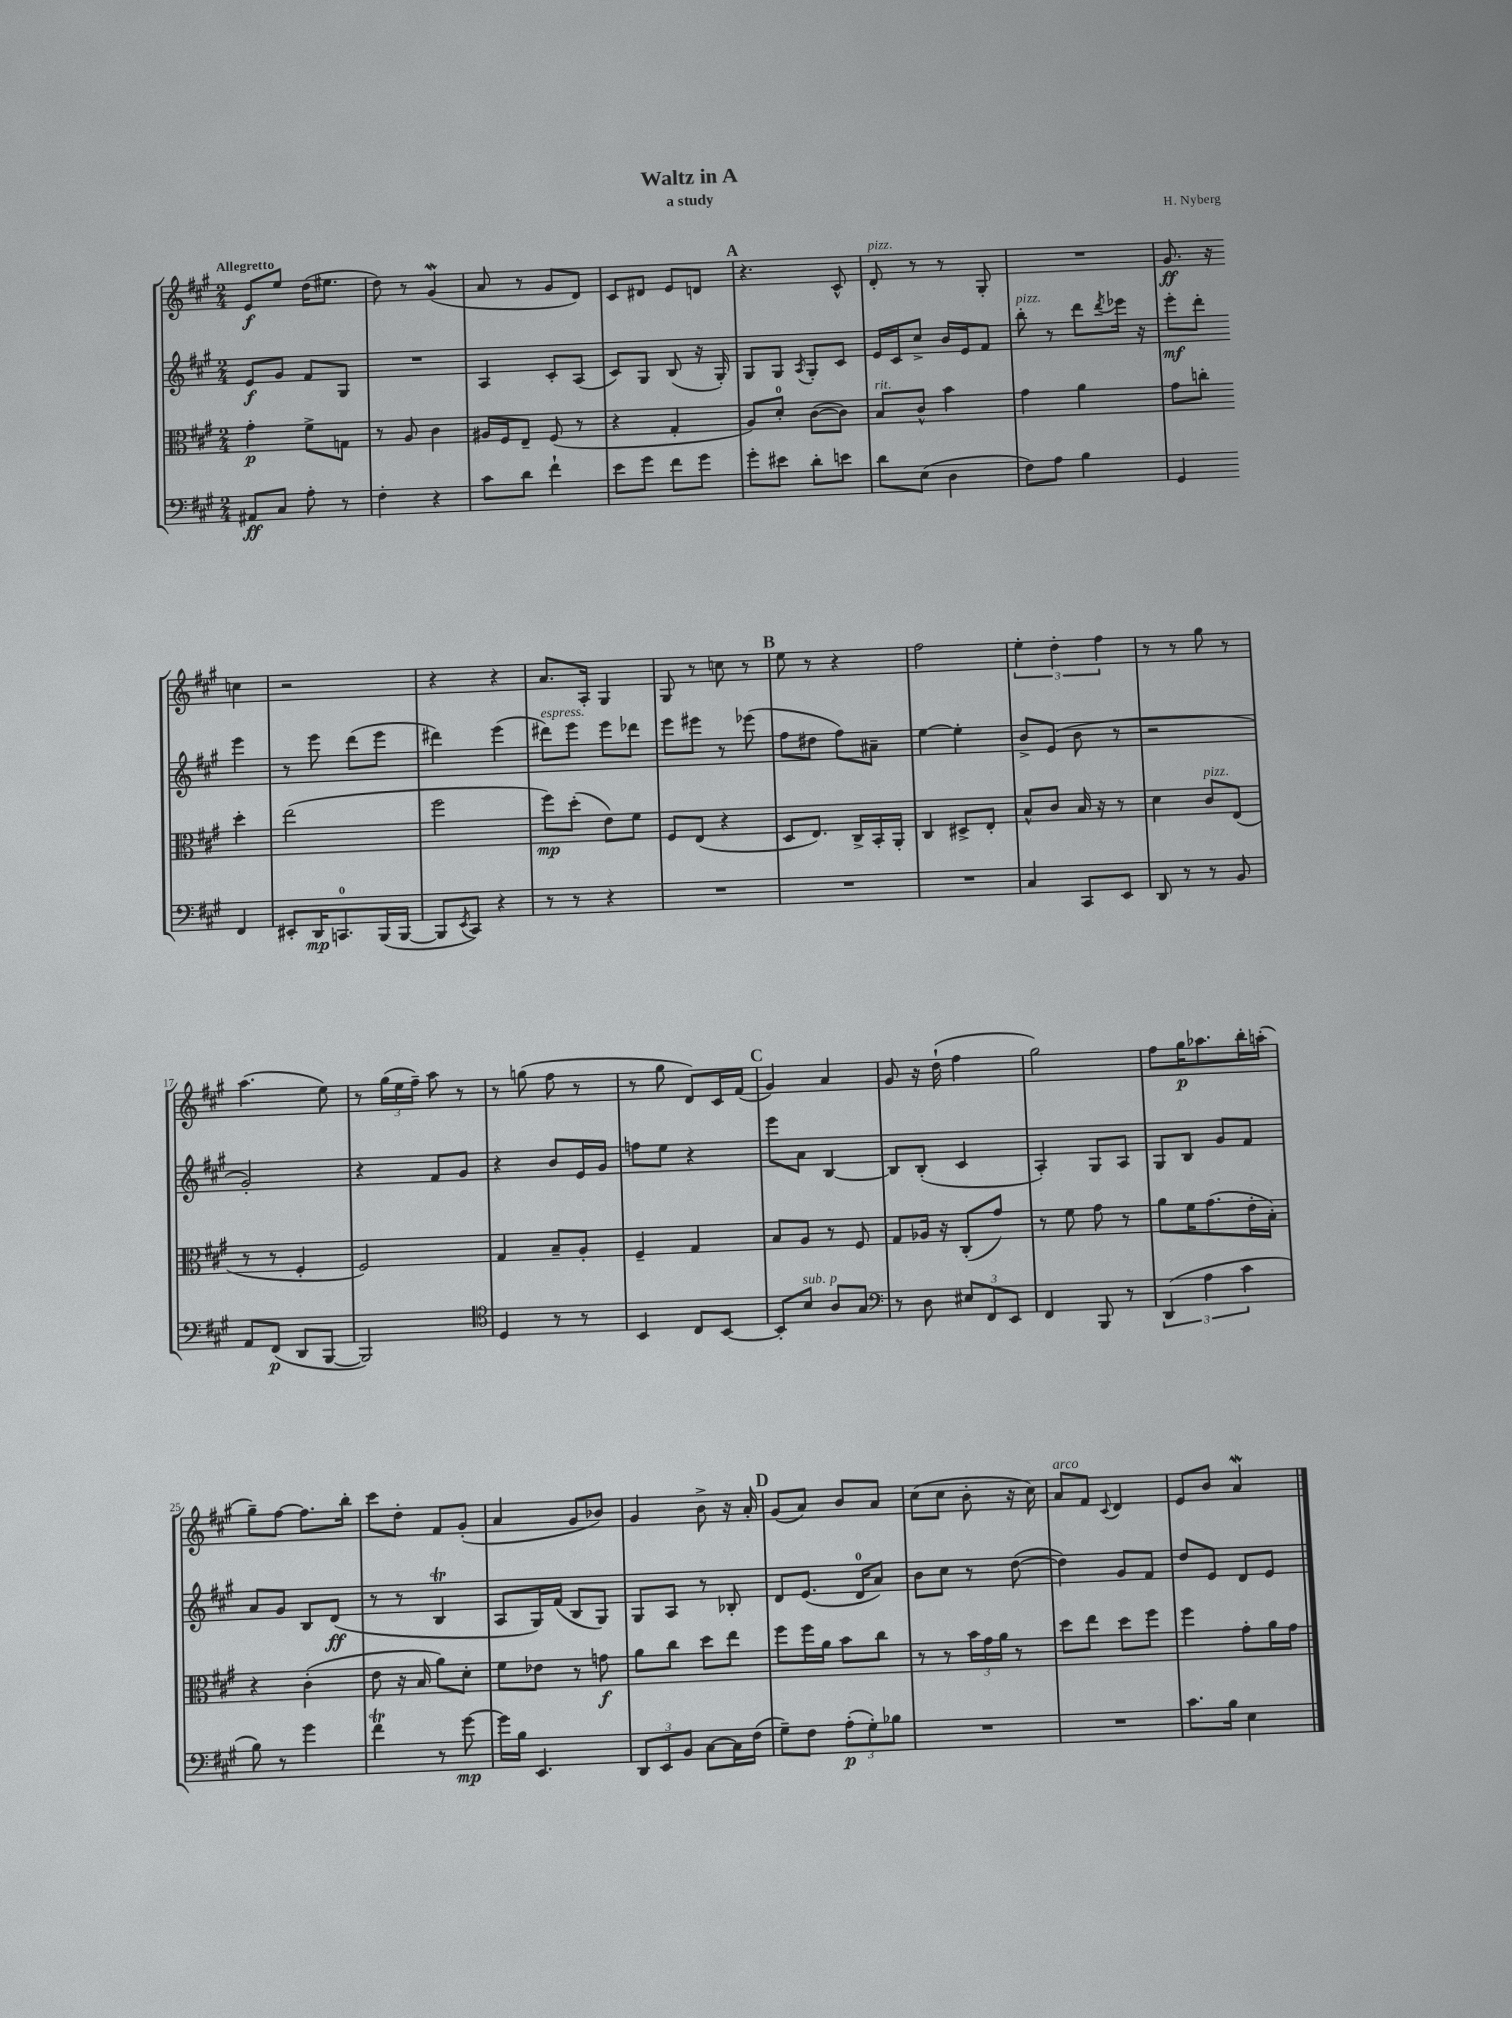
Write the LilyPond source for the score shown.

\header { title = "Waltz in A" composer = "H. Nyberg" subtitle = "a study" }
<<
\new StaffGroup <<
\new Staff = "s0" {
    \clef treble \key a \major \numericTimeSignature \time 2/4 \tempo "Allegretto"
    e'8\f e''8 d''16( eis''8. |
    d''8) r8 gis'4\mordent( |
    a'8 r8 gis'8 d'8) |
    cis'8 dis'8 e'8 d'8 |
    \mark \markup { \bold "A" } r4. cis'8-^ |
    d'8-.^\markup { \italic "pizz." } r8 r8 gis8-. |
    R2 |
    gis'8.\ff r16 c''4 |
    r2 |
    r4 r4 |
    a'8. a16-. gis4 |
    gis8 r8 c''8 r8 |
    \mark \markup { \bold "B" } e''8 r8 r4 |
    fis''2 |
    \tuplet 3/2 { e''4-. d''4-. fis''4 } |
    r8 r8 gis''8 r8 |
    a''4.( e''8) |
    r8 \tuplet 3/2 { gis''16( e''16 fis''16--) } a''8 r8 |
    r8 g''8( fis''8 r8 |
    r8 gis''8 d'8) cis'16 fis'16( |
    \mark \markup { \bold "C" } gis'4) a'4 |
    gis'8 r16 d''16-!( fis''4 |
    gis''2) |
    fis''8 gis''16\p aes''8. b''16-. a''16-.( |
    gis''8--) fis''8~ fis''8. b''16-. |
    cis'''8 d''8-. fis'8 gis'8-.( |
    a'4 gis'8 bes'8) |
    gis'4 b'8-> r16 a'16-. |
    \mark \markup { \bold "D" } gis'8( a'8) b'8 a'8 |
    cis''8( cis''8 b'8-. r16 cis''16) |
    a'8^\markup { \italic "arco" } fis'8 \appoggiatura { cis'8 } d'4 |
    e'8 b'8 a'4\mordent \bar "|." |
}
\new Staff = "s1" {
    \clef treble \key a \major \numericTimeSignature \time 2/4
    e'8\f gis'8 fis'8 gis8 |
    R2 |
    a4 cis'8-. a8( |
    cis'8) gis8 b8( r16 gis16-.) |
    \mark \markup { \bold "A" } gis8 gis8 \acciaccatura { a8 } gis8-. cis'8 |
    e'16 cis'16 cis''8-> b'16 e'16 fis'8 |
    b''8-.^\markup { \italic "pizz." } r8 d'''8 \acciaccatura { d'''8 } ees'''16 r16 |
    e'''8-.\mf d'''8-. e'''4 |
    r8 e'''8 d'''8( e'''8 |
    dis'''4) e'''4( |
    dis'''8^\markup { \italic "espress." }) e'''8 e'''8 des'''8 |
    e'''8 eis'''8 r8 ees'''8( |
    \mark \markup { \bold "B" } fis''8 dis''8 fis''8) ais'8-- |
    e''4~ e''4-. |
    b'8-> e'8( b'8 r8 |
    r2 |
    gis'2-.) |
    r4 fis'8 gis'8 |
    r4 b'8 e'16 gis'16 |
    f''8 e''8 r4 |
    \mark \markup { \bold "C" } e'''8 a'8 b4~ |
    b8 b8-.( cis'4 |
    a4-.) gis8 a8 |
    gis8 b8 gis'8 fis'8 |
    a'8 gis'8 b8 d'8\ff( |
    r8 r8 b4\trill |
    a8 gis16) fis'16( b8 gis8) |
    gis8 a8 r8 bes8-. |
    \mark \markup { \bold "D" } d'8 e'8.( d'16-0 a'8) |
    b'8 cis''8 r8 d''8~( |
    d''4) gis'8 fis'8 |
    d''8 e'8 d'8 e'8 \bar "|." |
}
\new Staff = "s2" {
    \clef alto \key a \major \numericTimeSignature \time 2/4
    gis'4-.\p fis'8-> g8 |
    r8 a8 cis'4 |
    ais16 fis16 e8-- fis8( r8 |
    r4 gis4-. |
    \mark \markup { \bold "A" } a8) d'8-0-. cis'8~( cis'8) |
    b8^\markup { \italic "rit." } cis'8-^ b'4 |
    gis'4 a'4 |
    gis'8 c''8-. d''4-. |
    e''2( |
    fis''2 |
    fis''8\mp) d''8-.( e'8) fis'8 |
    fis8 e8( r4 |
    \mark \markup { \bold "B" } d8 e8.) cis16-> b,16-. a,16-. |
    cis4 dis8-> e8-. |
    b8-^ cis'8 b16 r16 r8 |
    d'4 cis'8^\markup { \italic "pizz." } e8( |
    r8 r8 fis4-. |
    fis2) |
    gis4 b8-- a8-. |
    fis4-- gis4 |
    \mark \markup { \bold "C" } b8 a8 r8 fis8 |
    gis8 aes16 r16 cis8-.( gis'8) |
    r8 fis'8 gis'8 r8 |
    a'8 fis'16 gis'8.( e'16-. b16-.) |
    r4 cis'4-.( |
    e'8 r16 b16 a'8) d'8-. |
    fis'8 ees'8 r8 g'8\f |
    a'8 cis''8 d''8 e''8 |
    \mark \markup { \bold "D" } fis''8 fis''16 a'16 b'8 cis''8 |
    r8 r8 \tuplet 3/2 { b'16 gis'16 a'16 } r8 |
    d''8 e''8 d''8 fis''8 |
    fis''4 gis'8-. a'16 gis'16 \bar "|." |
}
\new Staff = "s3" {
    \clef bass \key a \major \numericTimeSignature \time 2/4
    ais,8\ff cis8 a8-. r8 |
    fis4-. r4 |
    cis'8 d'8 fis'4-! |
    e'8 gis'8 fis'8 gis'8 |
    \mark \markup { \bold "A" } gis'8-. eis'8 d'8-. e'8 |
    d'8 e8( d4 |
    fis8) a8 b4 |
    gis,4 fis,4 |
    eis,8-. d,16\mp c,8.-0 b,,16( b,,16~ |
    b,,8 \acciaccatura { e,8 } cis,8) r4 |
    r8 r8 r4 |
    R2 |
    \mark \markup { \bold "B" } R2 |
    R2 |
    cis4 cis,8 e,8 |
    d,8 r8 r8 b,8 |
    a,8 fis,8\p( d,8 b,,8~ |
    b,,2) |
    \clef tenor d4 r8 r8 |
    b,4 cis8 b,8~ |
    \mark \markup { \bold "C" } b,8-. b8^\markup { \italic "sub. p" } a8 gis8 |
    \clef bass r8 d8 \tuplet 3/2 { eis8 fis,8 e,8 } |
    fis,4 b,,8 r8 |
    \tuplet 3/2 { d,4( a4 cis'4 } |
    b8) r8 gis'4 |
    fis'4\trill r8 gis'8~\mp |
    gis'16 b16 e,4. |
    \tuplet 3/2 { d,8 e,8 b,8 } cis8~ cis16 fis16( |
    \mark \markup { \bold "D" } gis8--) fis8 \tuplet 3/2 { a8-.\p( gis8-.) bes8 } |
    R2 |
    R2 |
    cis'8. b16 e4 \bar "|." |
}
>>
>>
